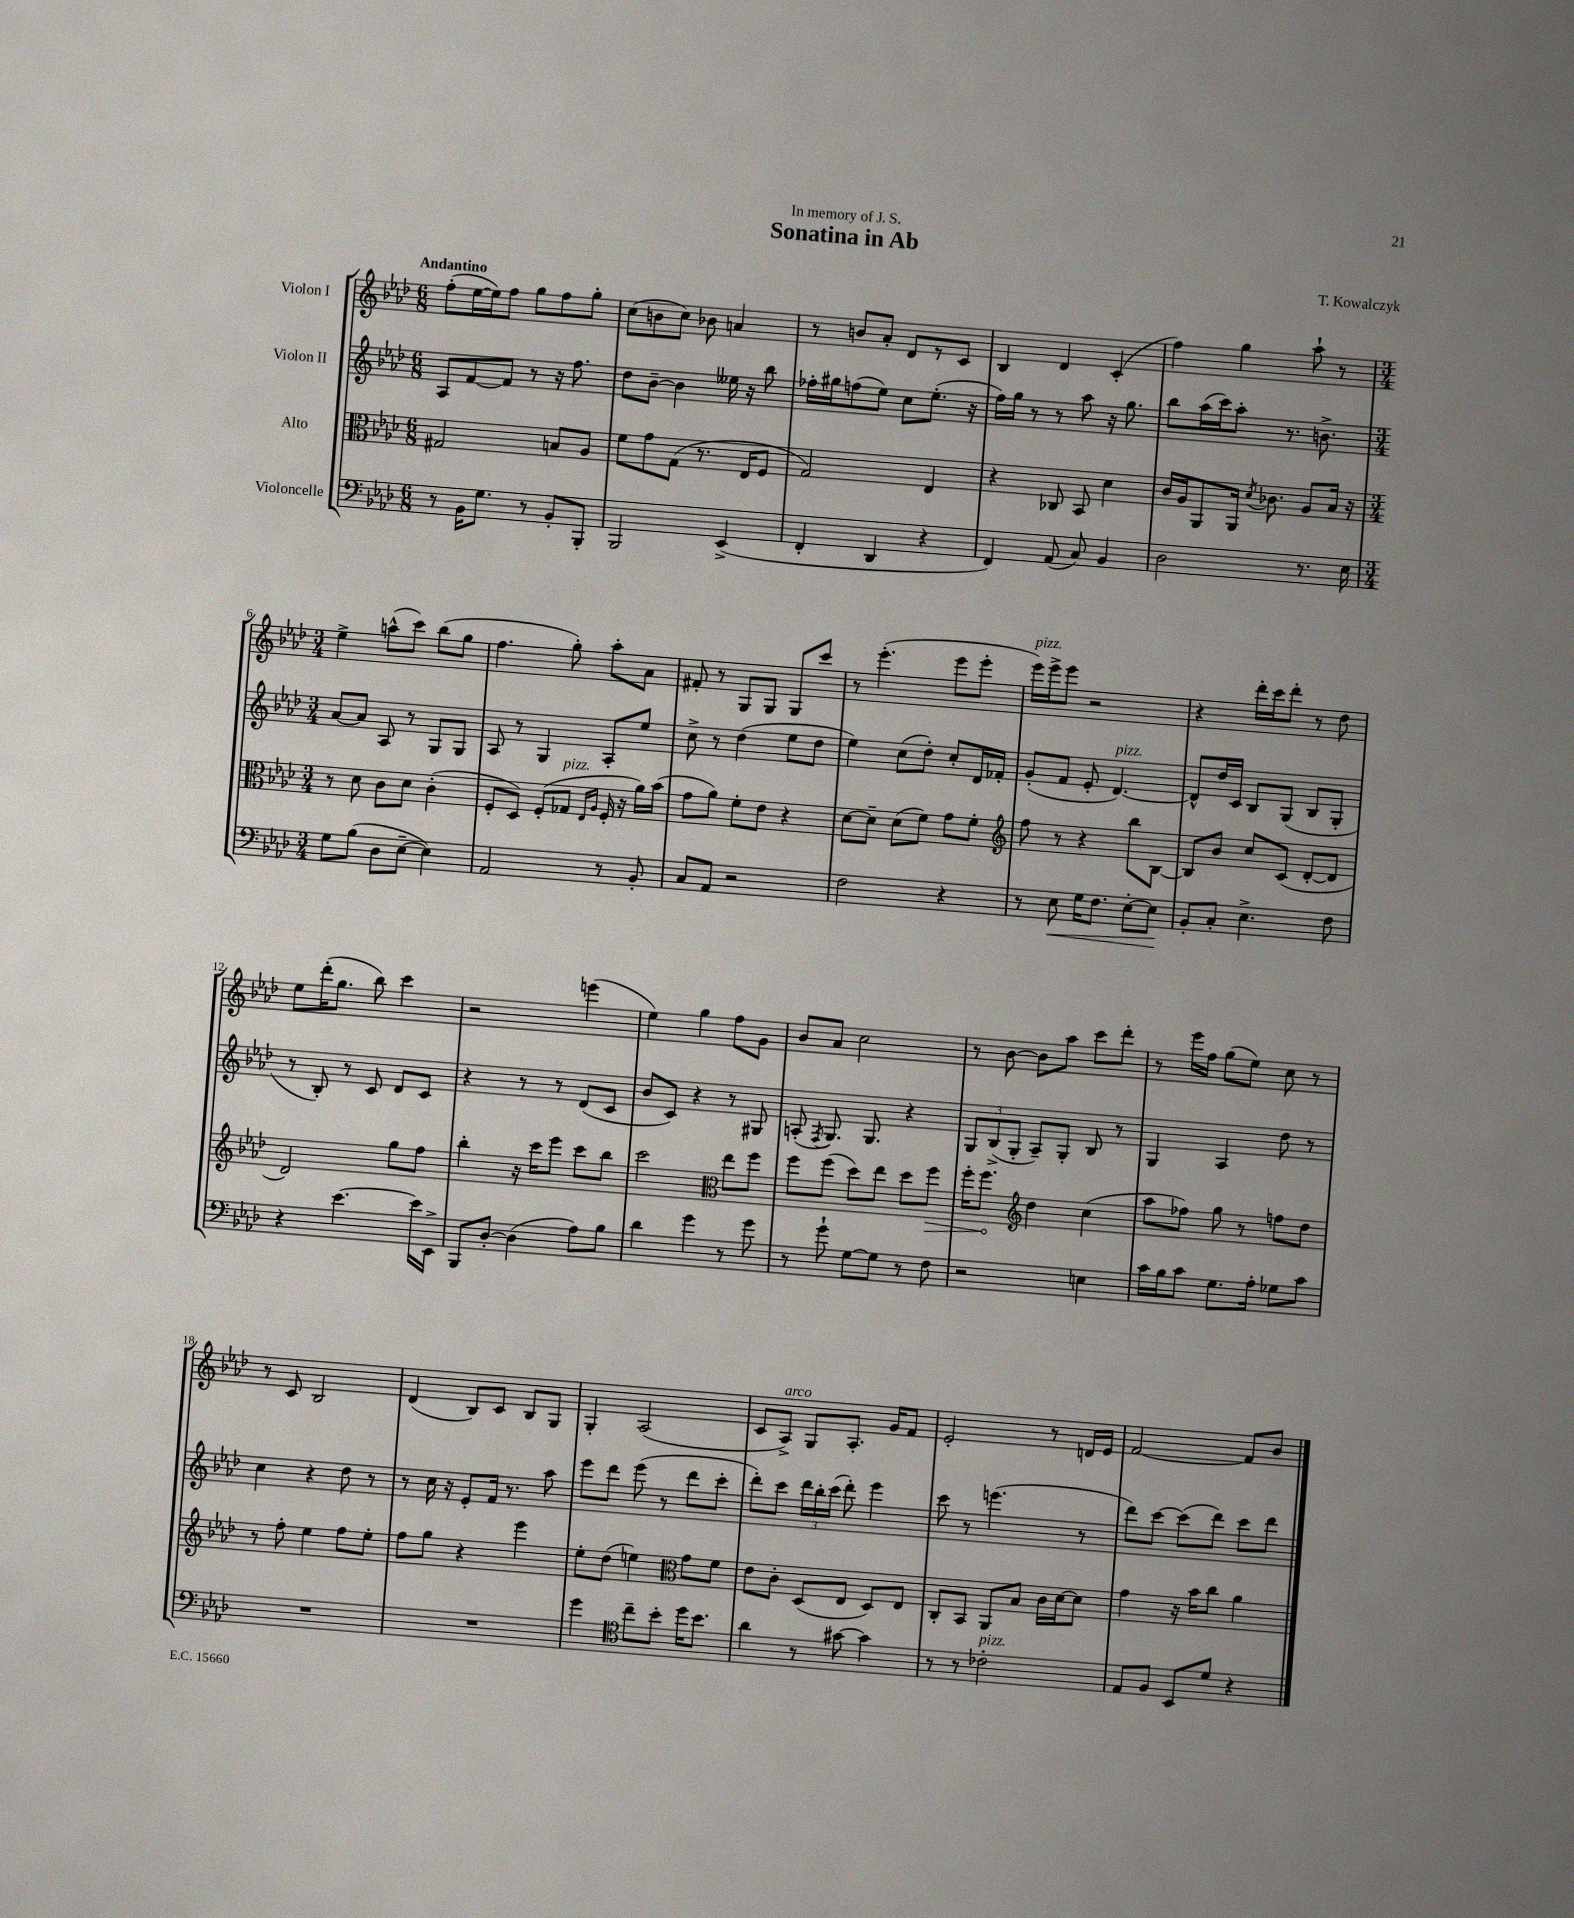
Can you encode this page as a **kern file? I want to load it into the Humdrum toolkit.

**kern	**dynam	**kern	**dynam	**kern	**kern
*part4	*part4	*part3	*part3	*part2	*part1
*staff4	*staff4	*staff3	*staff3	*staff2	*staff1
*I"Violoncelle	*	*I"Alto	*	*I"Violon II	*I"Violon I
*clefF4	*	*clefC3	*	*clefG2	*clefG2
*k[b-e-a-d-]	*	*k[b-e-a-d-]	*	*k[b-e-a-d-]	*k[b-e-a-d-]
*M6/8	*	*M6/8	*	*M6/8	*M6/8
=1	=1	=1	=1	=1	=1
!	!	!	!	!	!LO:TX:a:B:t=Andantino
8r	.	2G#X/	.	8A-/L	(8ff'\L
16BB-\KL	.	.	.	[8f/	[16ee-\L
8.G\J	.	.	.	.	16ee-\J])
.	.	.	.	8f/J]	8ff\J
8r	.	.	.	8r	8gg\L
8BB-'/L	.	8Bn/L	.	16r	8ff\
.	.	.	.	8.ff\	.
8BBB-'/J	.	8A-/J	.	.	8gg'\J
=2	=2	=2	=2	=2	=2
2BBB-/	.	8f\L	.	8dd-\L	(8cc\L
.	.	8g\	.	[8b-~\J	8bn\
.	.	(8G\J	.	4b-\]	8cc\J)
.	.	8.r	.	.	8b-X\
(4EE-^/	.	.	.	16ee--X\	4an/
.	.	16E-/KL	.	16r	.
.	.	8F/J	.	8bb-\	.
=3	=3	=3	=3	=3	=3
4FF'/	.	2G/)	.	16ff-X'\LL	8r
.	.	.	.	16gg#X\J	.
.	.	.	.	(8ffn\	8bn/L
4DD-/	.	.	.	8ee-\J)	8a-'/J
.	.	.	.	8cc\L	8d-/L
4r	.	4E-/	.	(8.ee-'\J	8r
.	.	.	.	.	8c/J
.	.	.	.	16r	.
=4	=4	=4	=4	=4	=4
4FF/)	.	4r	.	16ff\LL)	4B-/
.	.	.	.	16gg\JJ	.
.	.	.	.	8r	.
(8AA-/	.	8C-X/	.	8r	4d-/
8C/)	.	8BB-/	.	8aa-\	.
4BB-/	.	4d-\	.	16r	(4c'/
.	.	.	.	8.gg\	.
=5	=5	=5	=5	=5	=5
2D-\	.	16c/LL	.	8bb-\L	4ff\)
.	.	16A-/J	.	.	.
.	.	8AA-/	.	(16aa-\L	.
.	.	.	.	16ccc\J)	.
.	.	16AA-/Jk	.	8aa-'\J	4gg\
.	.	8qd-/	.	.	.
.	.	8.c-X\	.	.	.
.	.	.	.	8.r	.
8.r	.	8A-/L	.	.	8aa-`\
.	.	.	.	8.bn^\	.
.	.	16B-/Jk	.	.	8r
16E-\	.	16r	.	.	.
!!LO:LB:g=z
=6	=6	=6	=6	=6	=6
*M3/4	*	*M3/4	*	*M3/4	*M3/4
8G\L	.	8r	.	[8a-/L	4ee-^\
(8B-\J	.	8d-\	.	8a-/J]	.
8D-\L	.	8c\L	.	8A-/	(8aan^^\L
[8E-~\J	.	8d-\J	.	8r	8ccc\J)
4E-\])	.	(4c'\	.	8G/L	(8bb-\L
.	.	.	.	8G/J	8gg\J
=7	=7	=7	=7	=7	=7
2AA-/	.	8F'/L	.	8A-/	4.ff\
.	.	8D-/J)	.	8r	.
.	.	(8F'/L	.	4G/	.
!	!	!LO:TX:a:i:t=pizz.	!	!	!
.	.	8G-X/J	.	.	8gg'\)
.	.	16qqE-/LL	.	.	.
.	.	16qqA-/JJ	.	.	.
8r	.	16F'/	.	8A-'/L	8aa-'\L
.	.	16r	.	.	.
8BB-'/	.	16a-\LL)	.	8ee-/J	8a-\J
.	.	(16b-\JJ	.	.	.
=8	=8	=8	=8	=8	=8
8C/L	.	8g\L	.	8cc^\	8f#X'/
8AA-/J	.	8a-\J)	.	8r	8r
2r	.	8f'\L	.	(4dd-\	8G/L
.	.	8e-\J	.	.	8G/J
.	.	4r	.	8ee-\L	8G/L
.	.	.	.	8dd-\J	8ccc/J
=9	=9	=9	=9	=9	=9
2F\	.	[8d-\L	.	4ee-\)	8r
.	.	8d-~\J]	.	.	(4.eee-'\
.	.	(8d-\L	.	(8cc\L	.
.	.	8f\J)	.	8dd-'\J)	.
4r	.	8g\L	.	8cc'/L	8eee-\L
.	.	8f'\J	.	16d-/L	8eee-'\J
.	.	.	.	16f-X'/JJ	.
=10	=10	=10	=10	=10	=10
*	*	*clefG2	*	*	*
!	!	!	!	!	!LO:TX:a:i:t=pizz.
8r	.	8ff\	.	(8g'/L	16eee-\LL)
.	.	.	.	.	16eee-^\J
!	!LO:HP:b	!	!	!	!
8E-\	<	8r	.	8f/J	8eee-\J
16G\KL	.	4r	.	8e-'/	2r
8.F\J	.	.	.	.	.
!	!	!	!	!LO:TX:a:i:t=pizz.	!
.	.	.	.	[4.d-/)	.
[8E-'\L	.	8bb-\L	.	.	.
8E-\J]	.	[8B-\J	.	.	.
.	[	.	.	.	.
=11	=11	=11	=11	=11	=11
8BB-'/L	.	8B-/L]	.	8d-^^/L]	4r
8C'/J	.	8b-/J	.	16dd-/L	.
.	.	.	.	16c/JJ	.
4.E-^\	.	8cc/L	.	8B-/L	16ddd-'\LL
.	.	.	.	.	16ccc\J
.	.	(8c/J	.	(8G/J	8ddd-'\J
.	.	[8d-'/L	.	8B-/L	8r
8F\	.	8d-/J]	.	8G'/J	8dd-\
!!LO:LB:g=z
=12	=12	=12	=12	=12	=12
4r	.	2d-/)	.	8r	8ee-\L
.	.	.	.	8B-'/)	(16ddd-'\K
.	.	.	.	.	8.gg\J
[4.e-\	.	.	.	8r	.
.	.	.	.	8c/	8bb-\)
.	.	8gg\L	.	8d-/L	4ccc\
16e-\LL]	.	8ff\J	.	8c/J	.
16EE-^\JJ	.	.	.	.	.
=13	=13	=13	=13	=13	=13
8BBB-/L	.	4bb-'\	.	4r	2r
[8D-'/J	.	.	.	.	.
(4D-\]	.	16r	.	8r	.
.	.	16ccc\KL	.	.	.
.	.	8eee-\J	.	8r	.
8A-\L)	.	8ccc\L	.	(8d-/L	(4eeen\
8B-\J	.	8bb-\J	.	8c/J	.
=14	=14	=14	=14	=14	=14
4d-\	.	2ccc\	.	8b-/L	4ee-\)
.	.	.	.	8c/J)	.
4g\	.	.	.	4r	4gg\
*	*	*clefC3	*	*	*
8r	.	8ee-\L	.	8r	8ff\L
8g\	.	8ff\J	.	8G#X/	8g\J
=15	=15	=15	=15	=15	=15
8r	.	8ff\L	.	(8An'/	8b-/L
.	.	.	.	8qF/	.
8g`\	.	(8ff\J	.	8.G/)	8a-/J
[8G\L	.	8dd-\L)	.	.	2cc\
.	.	.	.	8.G/	.
8G\J]	.	8ee-\J	.	.	.
8r	.	8dd-\L	.	4r	.
!	!	!	!LO:HP:b	!	!
8F\	.	8ff\J	>	.	.
=16	=16	=16	=16	=16	=16
2r	.	16ff'\KL	.	12G/L	8r
.	.	8.ff\J	.	.	.
.	.	.	.	(12B-^/	.
.	.	.	.	.	[8b-\
.	.	.	.	12G'/J	.
*	*	*clefG2	*	*	*
.	.	4dd-\	]	8A-~/L)	8b-\L]
.	.	.	.	8G'/J	8aa-\J
4En\	.	(4cc\	.	8B-/	8ccc\L
.	.	.	.	8r	8ddd-'\J
=17	=17	=17	=17	=17	=17
16c\LL	.	8aa-\L	.	4G/	8r
16B-\J	.	.	.	.	.
8c\J	.	8ff-X\J)	.	.	16eee-\LL
.	.	.	.	.	16ff\JJ
8.G\L	.	8gg\	.	4A-/	(8gg\L
.	.	8r	.	.	8ee-\J)
16A-'\Jk	.	.	.	.	.
8G-X\L	.	8ffn\L	.	8dd-\	8cc\
8c\J	.	8dd-\J	.	8r	8r
!!LO:LB:g=z
=18	=18	=18	=18	=18	=18
2.r	.	8r	.	4cc\	8r
.	.	8ff'\	.	.	8c/
.	.	4ee-\	.	4r	2B-/
.	.	8ff\L	.	8dd-\	.
.	.	8ee-'\J	.	8r	.
=19	=19	=19	=19	=19	=19
2.r	.	8ff\L	.	8r	(4d-/
.	.	8gg\J	.	16cc\	.
.	.	.	.	16r	.
.	.	4r	.	8e-'/L	8B-/L)
.	.	.	.	16f/Jk	8c/J
.	.	.	.	8.r	.
.	.	4eee-\	.	.	8B-/L
.	.	.	.	8aa-\	8G/J
=20	=20	=20	=20	=20	=20
4g\	.	8ee-'\L	.	8eee-\L	4G'/
.	.	(8dd-\J	.	8ddd-\J	.
*clefC4	*	*	*	*	*
8cc~\L	.	4een\)	.	(8eee-\	(2A-/
8b-'\J	.	.	.	8r	.
*	*	*clefC3	*	*	*
16dd-\KL	.	8g\L	.	8ddd-\L	.
8.b-\J	.	.	.	.	.
.	.	8f\J	.	8ccc'\J	.
=21	=21	=21	=21	=21	=21
4a-\	.	8e-\L	.	8ddd-'\L)	8c/L
!	!	!	!	!	!LO:TX:a:i:t=arco
.	.	8c'\J	.	8ccc\J	8A-^/J)
8r	.	(8D-/L	.	24ddd-\LL	8G/L
.	.	.	.	24bb-'\	.
.	.	.	.	(24ccc\JJ	.
[8g#X\	.	8E-/J	.	8ddd-'\)	8.A-'/J
4g#\]	.	8D-/L)	.	4eee-\	.
.	.	.	.	.	16g/KL
.	.	8E-/J	.	.	8f/J
=22	=22	=22	=22	=22	=22
8r	.	8C'/L	.	8ccc\	2e-'/
8r	.	8BB-/J	.	8r	.
!LO:TX:a:i:t=pizz.	!	!	!	!	!
2c-X'\	.	8AA-/L	.	(4.eeen\	.
.	.	8B-/J	.	.	.
.	.	16c\LL	.	.	8r
.	.	[16d-\J	.	.	.
.	.	8d-\J]	.	8r	16dn/LL
.	.	.	.	.	16e-/JJ
=23	=23	=23	=23	=23	=23
8E-/L	.	4g\	.	8ddd-\L)	[2f/
8F/J	.	.	.	[8ccc\J	.
8BB-/L	.	16r	.	(8ccc\L]	.
.	.	16b-\KL	.	.	.
8d-/J	.	8cc\J	.	8ddd-\J)	.
4r	.	4a-\	.	8ccc\L	8f/L]
.	.	.	.	8ddd-\J	8b-/J
==	==	==	==	==	==
*-	*-	*-	*-	*-	*-
